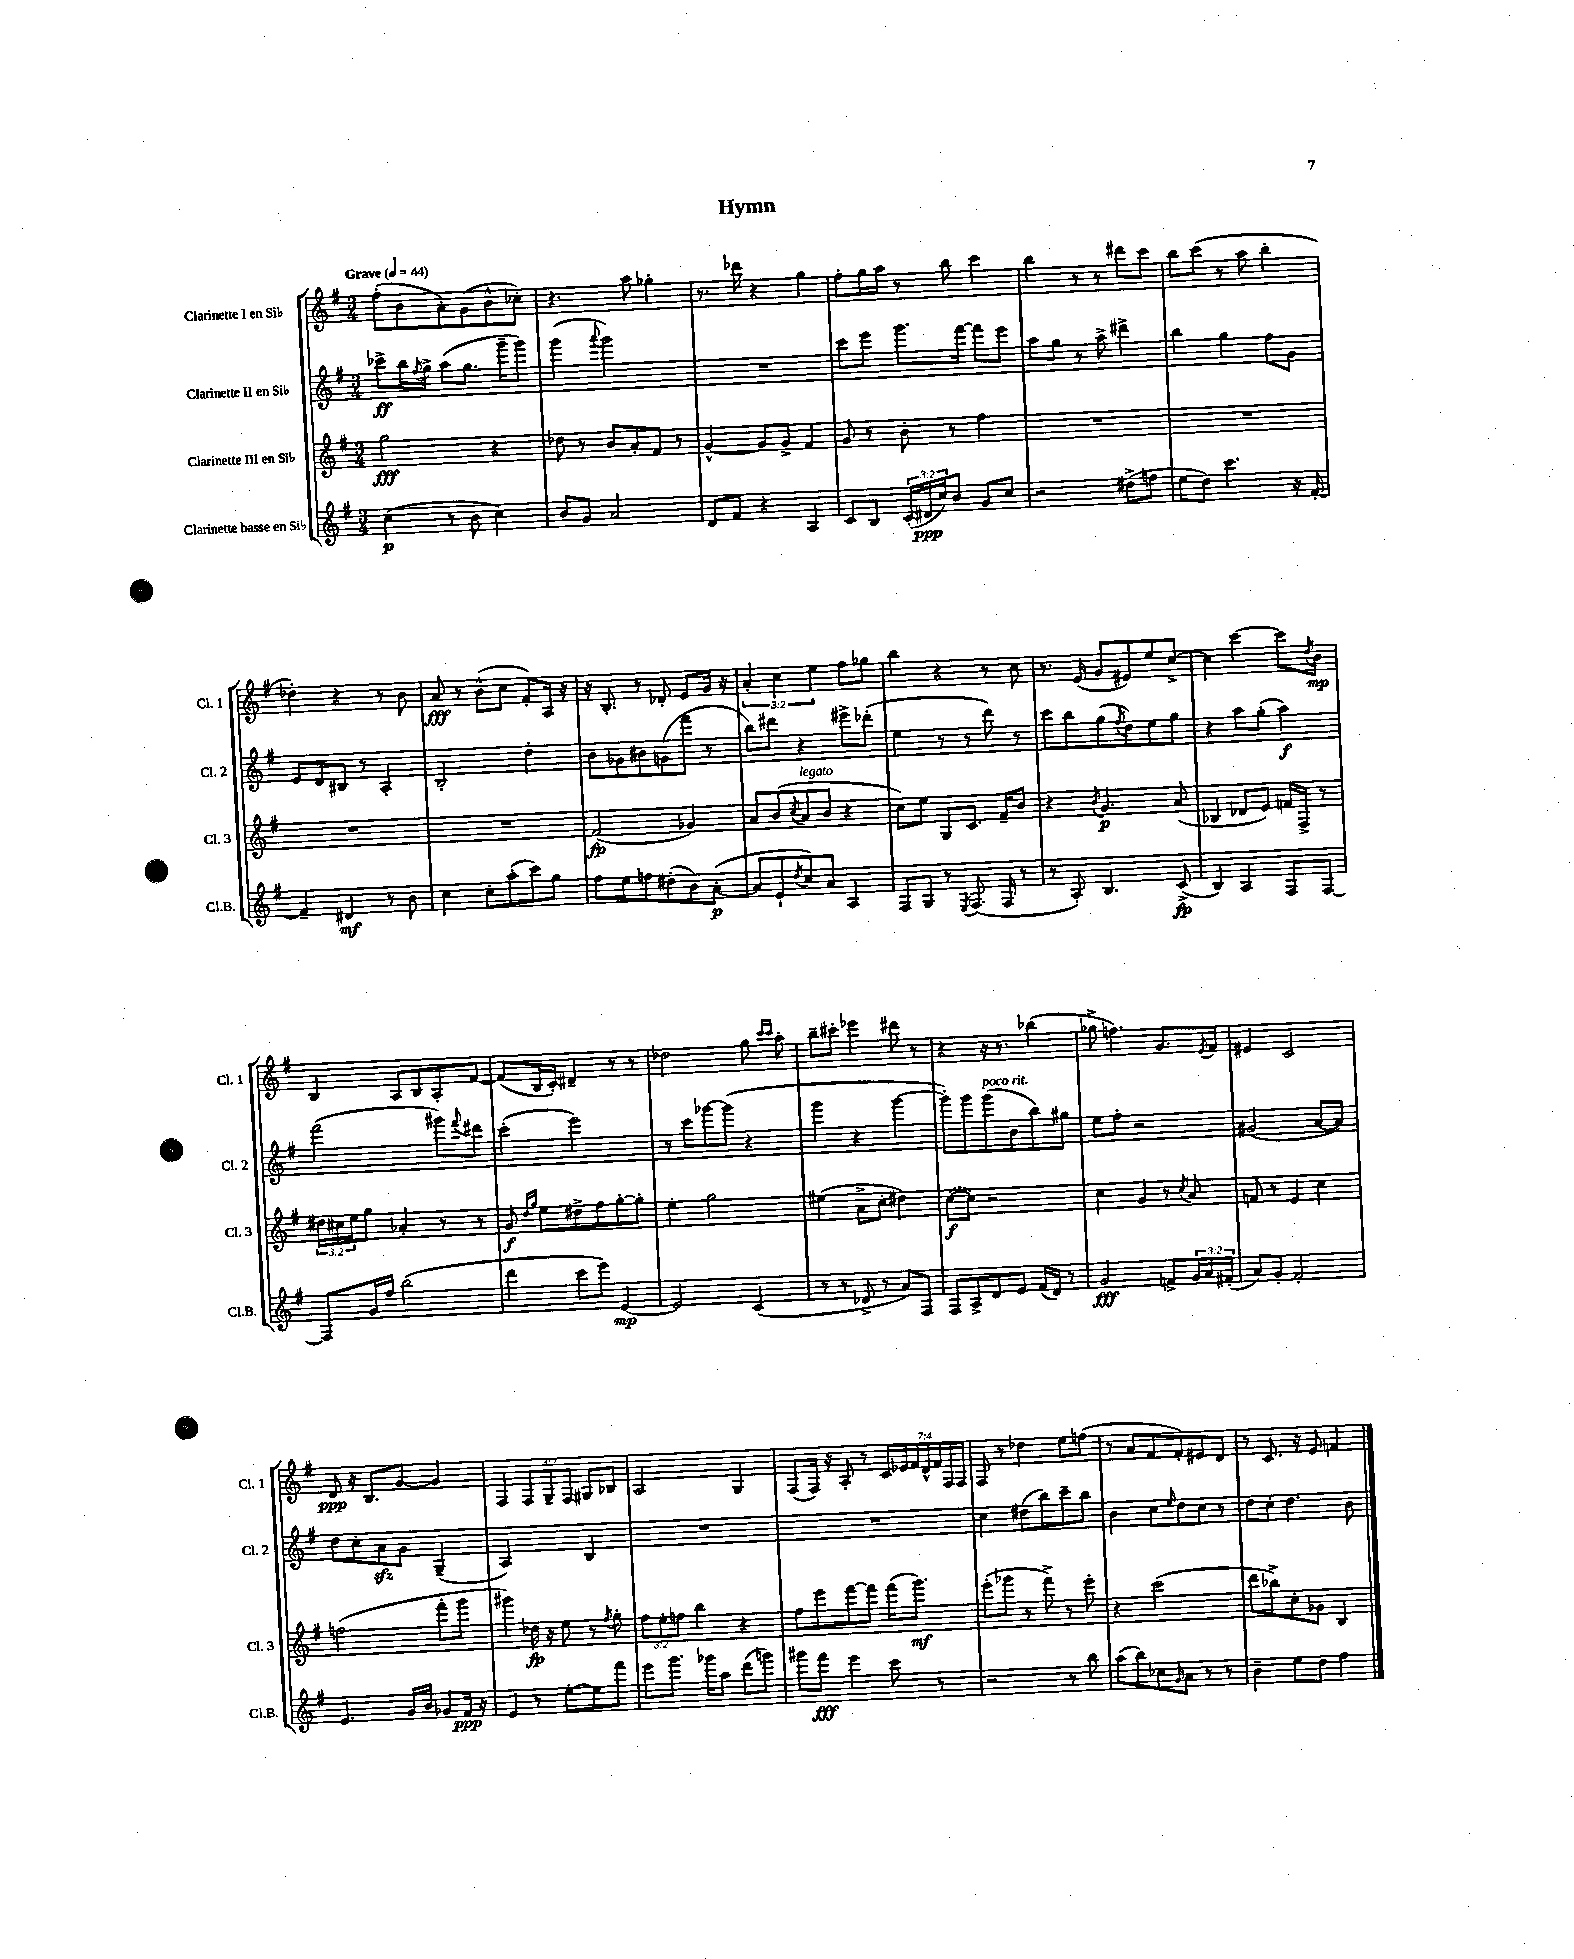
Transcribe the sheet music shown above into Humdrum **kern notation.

**kern	**dynam	**kern	**dynam	**kern	**dynam	**kern	**dynam
*part4	*part4	*part3	*part3	*part2	*part2	*part1	*part1
*staff4	*staff4	*staff3	*staff3	*staff2	*staff2	*staff1	*staff1
*I"Clarinette basse en Si♭	*	*I"Clarinette III en Si♭	*	*I"Clarinette II en Si♭	*	*I"Clarinette I en Si♭	*
*I'Cl.B.	*	*I'Cl. 3	*	*I'Cl. 2	*	*I'Cl. 1	*
*clefG2	*	*clefG2	*	*clefG2	*	*clefG2	*
*k[f#]	*	*k[f#]	*	*k[f#]	*	*k[f#]	*
*M3/4	*	*M3/4	*	*M3/4	*	*M3/4	*
*MM44	*	*MM44	*	*MM44	*	*MM44	*
=1	=1	=1	=1	=1	=1	=1	=1
!	!	!	!	!	!	!LO:TX:a:B:t=Grave	!
(4cc\	p	2gg\	fff	8ccc-X^\L	ff	(8ff#'\L	.
.	.	.	.	16bb\L	.	8b\	.
.	.	.	.	8qff#/	.	.	.
.	.	.	.	16gg^\JJ	.	.	.
8r	.	.	.	(8aa\L	.	8a'\)	.
8b\	.	.	.	8.gg\J	.	(8g\	.
4cc\)	.	4r	.	.	.	8b^^\	.
.	.	.	.	16ggg~\KL	.	.	.
.	.	.	.	8ggg\J)	.	8cc-X'\J)	.
=2	=2	=2	=2	=2	=2	=2	=2
8b/L	.	8dd-X\	.	(4ggg\	.	4.r	.
8g/J	.	8r	.	.	.	.	.
.	.	.	.	8qqaaa/	.	.	.
2a/	.	8b/L	.	2ggg\)	.	.	.
.	.	8a'/	.	.	.	8aa\	.
.	.	8f#/J	.	.	.	4gg-X'\	.
.	.	8r	.	.	.	.	.
=3	=3	=3	=3	=3	=3	=3	=3
8d/L	.	[4g^^/	.	2.r	.	8.r	.
8f#/J	.	.	.	.	.	.	.
.	.	.	.	.	.	16ddd-X\	.
4r	.	8g/L]	.	.	.	4r	.
.	.	8g^/J	.	.	.	.	.
4A/	.	4f#/	.	.	.	4gg\	.
=4	=4	=4	=4	=4	=4	=4	=4
8c/L	.	8g/	.	8ccc\L	.	8ff#'\L	.
8B/J	.	8r	.	8eee\J	.	16gg\L	.
.	.	.	.	.	.	16aa\JJ	.
(24c'/LL	.	8b'\	.	8.ggg\L	.	8r	.
24d#X/	ppp	.	.	.	.	.	.
24cc/J)	.	.	.	.	.	.	.
8b/J	.	8r	.	.	.	8bb\	.
.	.	.	.	[16fff#\Jk	.	.	.
8g/L	.	4ff#\	.	8fff#\L]	.	4ccc\	.
8cc/J	.	.	.	8eee\J	.	.	.
=5	=5	=5	=5	=5	=5	=5	=5
2r	.	2.r	.	8aa\L	.	4bb\	.
.	.	.	.	8gg\J	.	.	.
.	.	.	.	8r	.	8r	.
.	.	.	.	8aa^\	.	8r	.
(8dd#X^\L	.	.	.	4ddd#X^\	.	8ddd#X\L	.
8ffn\J	.	.	.	.	.	8ccc\J	.
=6	=6	=6	=6	=6	=6	=6	=6
8ee\L	.	2.r	.	4bb\	.	8bb\L	.
8dd\J)	.	.	.	.	.	(8ccc\J	.
4.ccc\	.	.	.	4gg\	.	8r	.
.	.	.	.	.	.	8aa\	.
.	.	.	.	8ff#\L	.	4bb'\	.
16r	.	.	.	8g\J	.	.	.
[16f#'/	.	.	.	.	.	.	.
!!LO:LB:g=z
=7	=7	=7	=7	=7	=7	=7	=7
4f#~/]	.	2.r	.	8e/L	.	4dd-X'\)	.
.	.	.	.	8d/	.	.	.
4d#X/	mf	.	.	8B#X/J	.	4r	.
.	.	.	.	8r	.	.	.
8r	.	.	.	4A'/	.	8r	.
8b\	.	.	.	.	.	8b\	.
=8	=8	=8	=8	=8	=8	=8	=8
4cc\	.	2.r	.	2B'/	.	8a/	fff
.	.	.	.	.	.	8r	.
8cc'\L	.	.	.	.	.	(8b^^\L	.
(8aa'\	.	.	.	.	.	8cc\J	.
8ccc\)	.	.	.	4dd'\	.	8f#'/L)	.
8gg\J	.	.	.	.	.	16A/Jk	.
.	.	.	.	.	.	16r	.
=9	=9	=9	=9	=9	=9	=9	=9
8ff#\L	.	(2f#/	fp	8b\L	.	16r	.
.	.	.	.	.	.	8.B'/	.
8ee\	.	.	.	8g-X\	.	.	.
8ffn\	.	.	.	8b#X\	.	8r	.
(8dd#X'\	.	.	.	(8gn\	.	8d-X'/	.
8b\)	.	4g-X/)	.	8fff#\J	.	8e/L	.
([8a'\J	p	.	.	8r	.	16g/Jk	.
.	.	.	.	.	.	16r	.
=10	=10	=10	=10	=10	=10	=10	=10
8a/L]	.	8a/L	.	8bb\L)	.	6a'/	.
8e`/	.	(8b/	.	8ddd#X\J	.	.	.
.	.	.	.	.	.	6cc\	.
8qdd/	.	8qcc/	.	.	.	.	.
!	!	!LO:TX:a:i:t=legato	!	!	!	!	!
8cc/)	.	8a/	.	4r	.	.	.
.	.	.	.	.	.	6ee\	.
8a/J	.	8b/J	.	.	.	.	.
4A/	.	4r	.	8eee#X^\L	.	8ff#\L	.
.	.	.	.	(8ddd-X'\J	.	8gg-X\J	.
=11	=11	=11	=11	=11	=11	=11	=11
8F#/L	.	8cc\L)	.	4ee\	.	4bb\	.
8G/J	.	8ee\J	.	.	.	.	.
8r	.	8G/L	.	8r	.	4r	.
8qE/	.	.	.	.	.	.	.
(8.F#/	.	8.c/J	.	8r	.	.	.
.	.	.	.	8ddd\)	.	8r	.
16F#/	.	16f#~/KL	.	.	.	.	.
8r	.	8b/J	.	8r	.	8cc\	.
=12	=12	=12	=12	=12	=12	=12	=12
8r	.	4r	.	8ccc\L	.	8.r	.
8A'/)	.	.	.	8bb\	.	.	.
.	.	.	.	.	.	(16e/	.
.	.	8qb/	.	.	.	.	.
4.B/	.	4.g/	p	(8gg\	.	8g/L	.
.	.	.	.	8qff#/	.	.	.
.	.	.	.	8dd\)	.	8e#X/)	.
.	.	.	.	8ee\	.	8ee/	.
(8c^/	fp	(8a/	.	8gg\J	.	[8cc^/J	.
=13	=13	=13	=13	=13	=13	=13	=13
4B/)	.	4B-X/	.	4r	.	4cc\]	.
4A/	.	8d-X/L	.	8aa\L	.	[4ccc\	.
.	.	8e/J)	.	(8gg'\J	.	.	.
8F#/L	.	16fn/LL	.	4aa\)	f	8ccc\L]	.
.	.	16F#^/JJ	.	.	.	.	.
.	.	.	.	.	.	8qdd/	.
[8F#/J	.	8r	.	.	.	8b\J	mp
!!LO:LB:g=z
=14	=14	=14	=14	=14	=14	=14	=14
8F#/L]	.	24dd#X\LL	.	(2fff#\	.	4B/	.
.	.	24cc#X\	.	.	.	.	.
.	.	24ee\J	.	.	.	.	.
16g/L	.	8gg\J	.	.	.	.	.
16ff#/JJ	.	.	.	.	.	.	.
(2bb\	.	4a-X'/	.	.	.	8A/L	.
.	.	.	.	.	.	8B/	.
.	.	8r	.	8ggg#X\L)	.	8A'/	.
.	.	.	.	8qqfff#/	.	.	.
.	.	8r	.	8ddd#X\J	.	[8f#/J	.
=15	=15	=15	=15	=15	=15	=15	=15
4ddd\	.	8g/	f	(4ccc'\	.	(8f#/L]	.
.	.	16qqdd/LL	.	.	.	.	.
.	.	16qqgg/JJ	.	.	.	.	.
.	.	8ee\L	.	.	.	16B/L	.
.	.	.	.	.	.	16c'/JJ)	.
8ccc\L	.	8dd#X^\	.	2eee\)	.	4d#X~/	.
8eee\J)	.	8ff#\	.	.	.	.	.
[4e/	mp	[8gg'\	.	.	.	8r	.
.	.	8gg'\J]	.	.	.	8r	.
=16	=16	=16	=16	=16	=16	=16	=16
2e/]	.	4ee'\	.	8r	.	2dd-X\	.
.	.	.	.	8ccc\L	.	.	.
.	.	2gg\	.	[8ggg-X\	.	.	.
.	.	.	.	(8ggg-\J]	.	.	.
(4c/	.	.	.	4r	.	8gg\	.
.	.	.	.	.	.	16qqccc/LL	.
.	.	.	.	.	.	16qqccc/JJ	.
.	.	.	.	.	.	8aa'\	.
=17	=17	=17	=17	=17	=17	=17	=17
8r	.	(4ee#X\	.	4ggg\	.	8bb~\L	.
8r	.	.	.	.	.	8ccc#X'\J	.
8d-X^/	.	8a^\L	.	4r	.	4eee-X\	.
8r	.	8cc'\J	.	.	.	.	.
8a/L)	.	4dd#X\)	.	[4ggg\	.	8ddd#X\	.
8F#/J	.	.	.	.	.	8r	.
=18	=18	=18	=18	=18	=18	=18	=18
8F#/L	.	([8cc\L	f	8ggg'\L])	.	4r	.
8A^/	.	8cc\J])	.	8ggg\	.	.	.
!	!	!	!	!LO:TX:a:i:t=poco rit.	!	!	!
8d/	.	2r	.	(8ggg\	.	16r	.
.	.	.	.	.	.	8.r	.
8e/J	.	.	.	8b\	.	.	.
(16f#/LL	.	.	.	8bb\)	.	(4bb-X\	.
16d/JJ)	.	.	.	.	.	.	.
8r	.	.	.	8gg#X\J	.	.	.
=19	=19	=19	=19	=19	=19	=19	=19
2g/	fff	4cc\	.	8ee\L	.	8gg-X^\	.
.	.	.	.	8ff#'\J	.	4.ffn\)	.
.	.	4g/	.	2r	.	.	.
8fn^/L	.	8r	.	.	.	8.g/L	.
.	.	8qcc/	.	.	.	.	.
24g/L	.	8a/	.	.	.	.	.
24a/	.	.	.	.	.	.	.
.	.	.	.	.	.	8qe/	.
.	.	.	.	.	.	16f#/Jk	.
(24f#X'/JJ	.	.	.	.	.	.	.
=20	=20	=20	=20	=20	=20	=20	=20
8a/L)	.	8fn/	.	(2g#X/	.	4e#X/	.
8g'/J	.	8r	.	.	.	.	.
2f#'/	.	4e/	.	.	.	2c/	.
.	.	4cc\	.	[8a/L	.	.	.
.	.	.	.	8a/J])	.	.	.
!!LO:LB:g=z
=21	=21	=21	=21	=21	=21	=21	=21
4.e/	.	(2ffn\	.	8dd\L	.	8d/	ppp
.	.	.	.	8cc'\	.	16r	.
.	.	.	.	.	.	8.B/L	.
.	.	.	.	8azz\	.	.	.
16g/LL	.	.	.	8g\J	.	[8g/J	.
16b/JJ	.	.	.	.	.	.	.
8g-X/L	.	8fff#'\L	.	(4G~/	.	4g/]	.
16f#/Jk	ppp	8ggg\J	.	.	.	.	.
16r	.	.	.	.	.	.	.
=22	=22	=22	=22	=22	=22	=22	=22
4e/	.	4ggg#X\)	.	2A/)	.	4F#/	.
8r	.	16dd-X\	fp	.	.	12F#/L	.
.	.	16r	.	.	.	.	.
.	.	.	.	.	.	12G~/	.
[8ee'\L	.	8ee\	.	.	.	.	.
.	.	.	.	.	.	12F#/J	.
8ee\]	.	8r	.	4B/	.	8G#X/L	.
.	.	8qff#/	.	.	.	.	.
8fff#\J	.	8gg'\	.	.	.	8B-X/J	.
=23	=23	=23	=23	=23	=23	=23	=23
8eee\L	.	12ff#\L	.	2.r	.	2A/	.
.	.	12ee'\	.	.	.	.	.
8.ggg\J	.	.	.	.	.	.	.
.	.	12ffn\J	.	.	.	.	.
.	.	4bb\	.	.	.	.	.
16ggg-X\KL	.	.	.	.	.	.	.
8aa\J	.	.	.	.	.	.	.
(8ddd\L	.	4r	.	.	.	4G/	.
8gggn\J)	.	.	.	.	.	.	.
=24	=24	=24	=24	=24	=24	=24	=24
8ggg#X\L	.	8ff#\L	.	2.r	.	(8F#/L	.
8fff#\J	fff	8eee\	.	.	.	16F#/Jk)	.
.	.	.	.	.	.	16r	.
4eee\	.	[8fff#\	.	.	.	8A'/	.
.	.	8fff#\J]	.	.	.	8r	.
8ccc\	.	(16fff#\KL	.	.	.	28c/LL	.
.	.	.	.	.	.	28e-X/	.
.	.	8.ggg\J)	mf	.	.	.	.
.	.	.	.	.	.	28f#/	.
.	.	.	.	.	.	28d^^/	.
8r	.	.	.	.	.	.	.
.	.	.	.	.	.	28f#/	.
.	.	.	.	.	.	28F#/	.
.	.	.	.	.	.	28F#/JJ	.
=25	=25	=25	=25	=25	=25	=25	=25
2r	.	(8eee'\L	.	4cc\	.	8F#/	.
.	.	8ggg-X\J	.	.	.	8r	.
.	.	8r	.	(8dd#X\L	.	4dd-X\	.
.	.	8fff#^\)	.	8bb\)	.	.	.
8r	.	8r	.	8ccc~\	.	8ee\L	.
8bb\	.	8eee'\	.	8bb\J	.	(8ffn\J	.
=26	=26	=26	=26	=26	=26	=26	=26
(8aa\L	.	4r	.	4b\	.	8r	.
8bb\)	.	.	.	.	.	8a/L	.
8cc-X\	.	(2ccc\	.	8cc\L	.	8f#/	.
16qqg/	.	.	.	16qqee/	.	.	.
8a\J	.	.	.	8dd\	.	8f#'/)	.
8r	.	.	.	8cc\J	.	8e#X/	.
8r	.	.	.	8r	.	8d/J	.
=27	=27	=27	=27	=27	=27	=27	=27
4b~\	.	8ddd\L	.	8dd\L	.	8r	.
.	.	8bb-X^\)	.	8cc'\J	.	8.c/	.
8ee\L	.	8cc'\	.	4.dd\	.	.	.
.	.	.	.	.	.	16r	.
8dd\J	.	8g-X\J	.	.	.	8e/	.
4ff#\	.	4B/	.	.	.	4fn/	.
.	.	.	.	8b\	.	.	.
==	==	==	==	==	==	==	==
*-	*-	*-	*-	*-	*-	*-	*-
